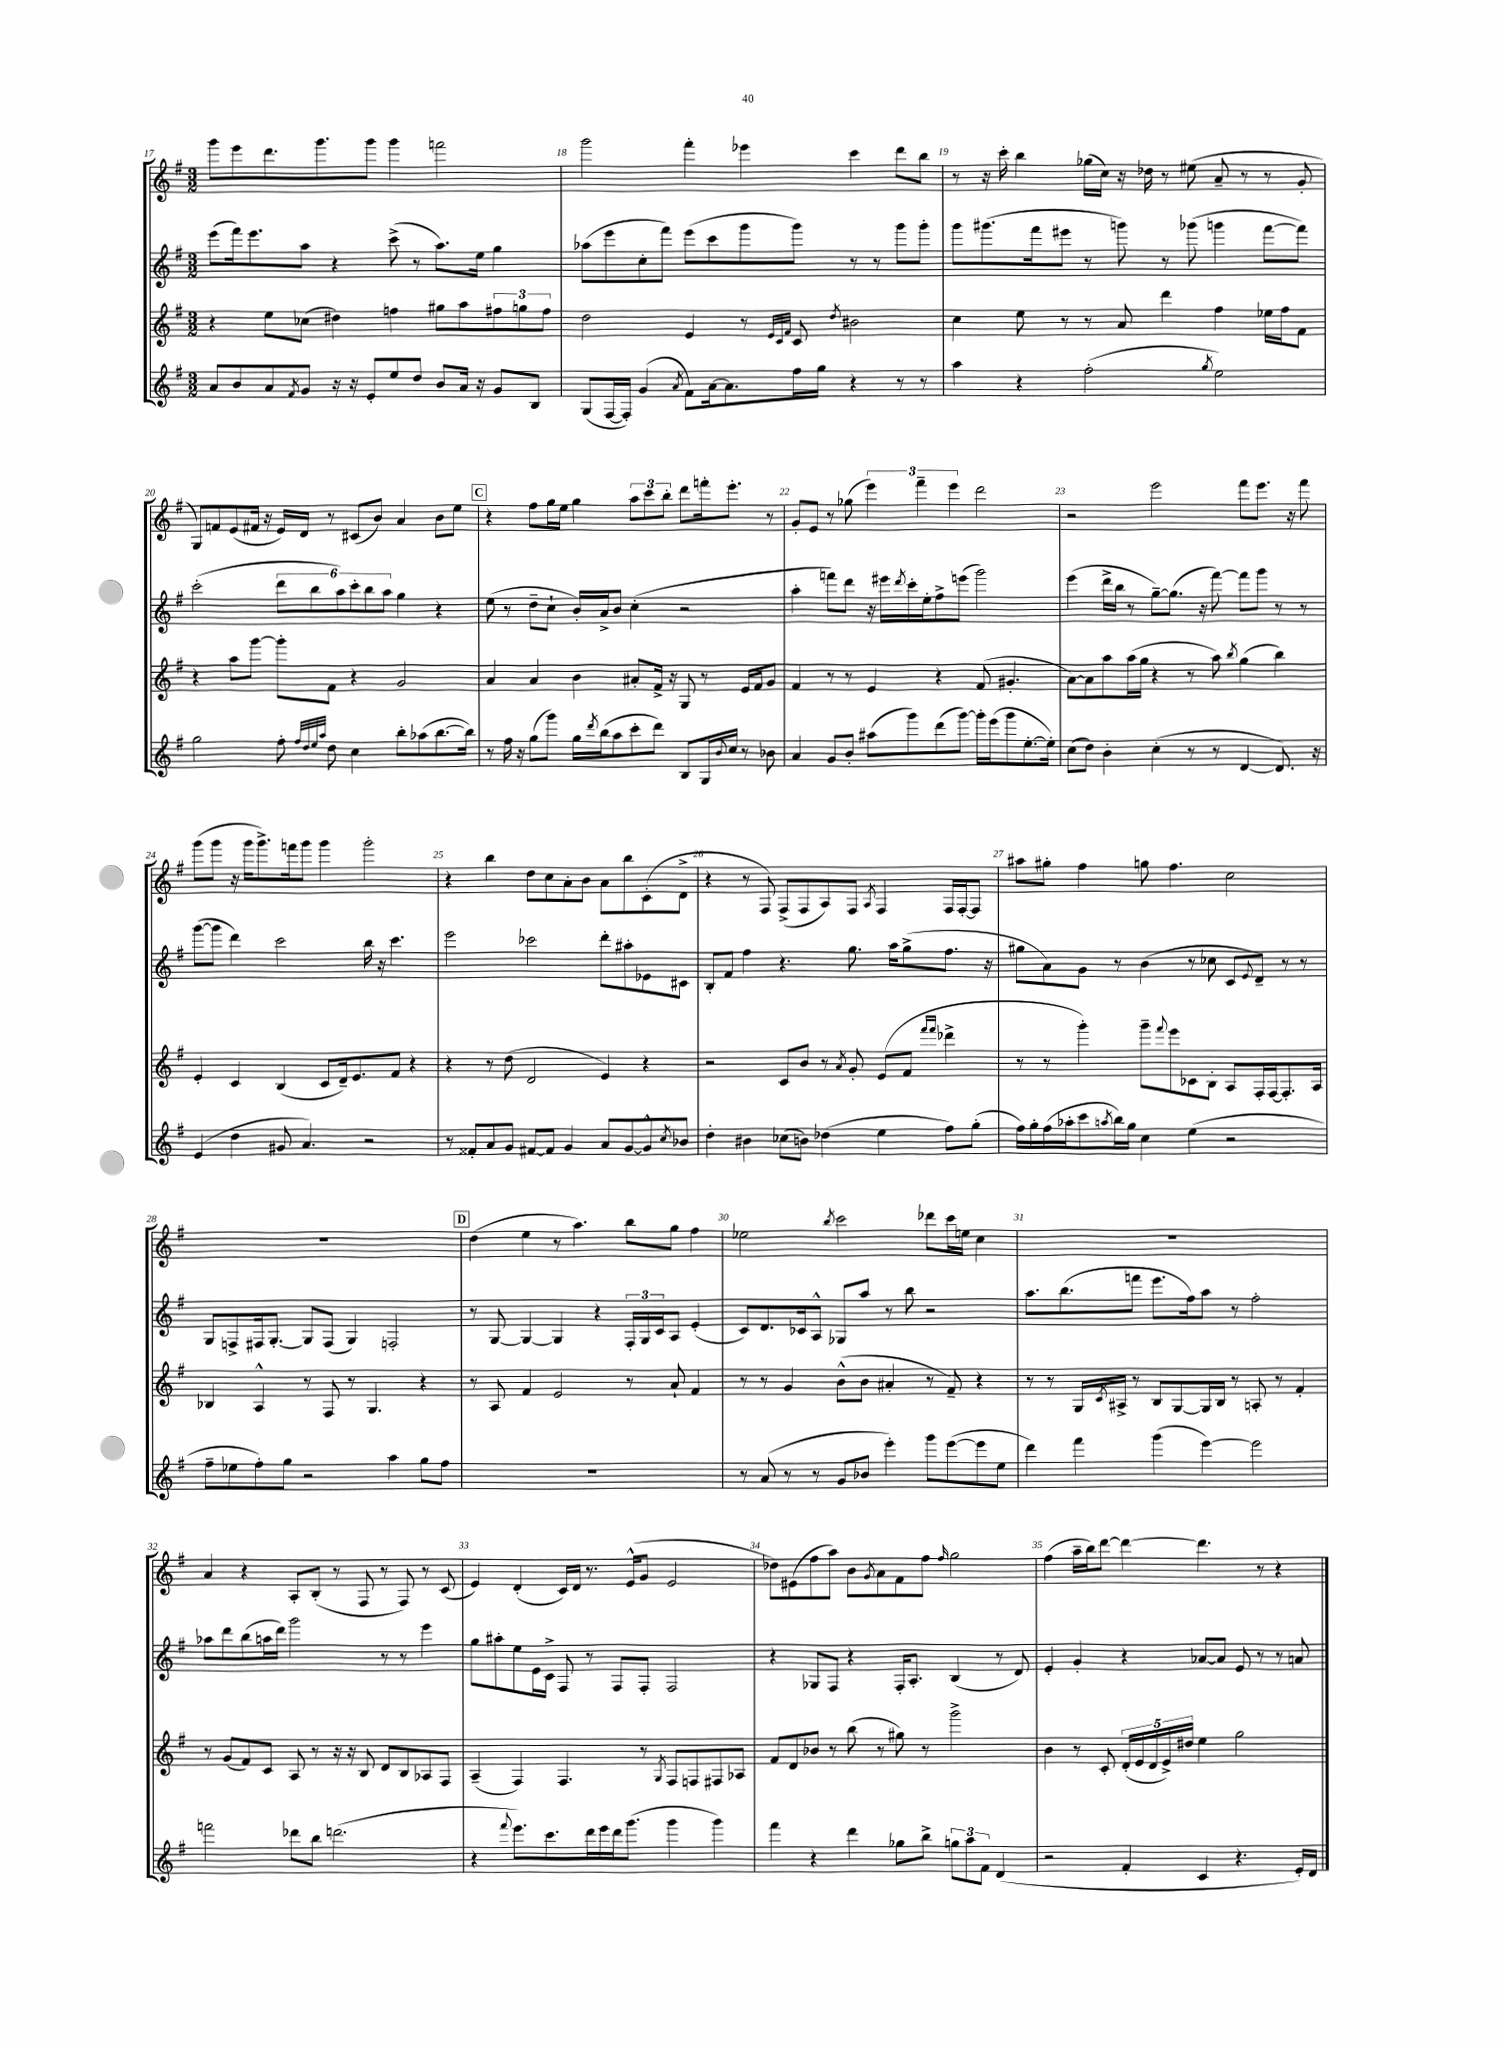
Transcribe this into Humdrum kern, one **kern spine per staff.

**kern	**kern	**kern	**kern
*part4	*part3	*part2	*part1
*staff4	*staff3	*staff2	*staff1
*clefG2	*clefG2	*clefG2	*clefG2
*k[f#]	*k[f#]	*k[f#]	*k[f#]
*M3/2	*M3/2	*M3/2	*M3/2
=17	=17	=17	=17
8a/L	4r	(8eee\L	8ggg\L
8b/	.	16fff#\k)	8eee\
.	.	8.eee\	.
8a/	8ee\L	.	8.ddd\
8qf#/	.	.	.
8g/J	(8cc-X\J	8aa\J	.
.	.	.	8.ggg\
16r	4dd#X\)	4r	.
16r	.	.	.
8e'/L	.	.	8ggg\J
8ee/	4ffn\	(8ccc^\	4ggg\
8dd/J	.	8r	.
8b/L	8gg#X\L	8.aa\L)	2fffn\
16a/Jk	8aa\	.	.
16r	.	16ee\Jk	.
8g/L	12ff#X\	4gg\	.
.	12ggn\	.	.
8B/J	.	.	.
.	12ff#\J	.	.
=18	=18	=18	=18
(8G/L	2dd\	(8aa-X\L	2ggg\
[16F#/L	.	8eee\	.
16F#'/JJ])	.	.	.
(4g/	.	8cc'\	.
.	.	8fff#\J)	.
8qa/	.	.	.
8f#\L)	4e/	(8eee\L	4fff#'\
[16a\k	.	8ccc\	.
8.a\]	.	.	.
.	8r	8ggg\	4eee-X\
.	32qqe/LLL	.	.
.	32qqc/	.	.
.	32qqf#/JJJ	.	.
16ff#\L	8c/	8ggg\J)	.
16gg\JJ	.	.	.
.	8qdd/	.	.
4r	2b#X\	8r	4ccc\
.	.	8r	.
8r	.	8ggg\L	8ddd\L
8r	.	8ggg'\J	8bb\J
=19	=19	=19	=19
4aa\	4cc\	8ggg\L	8r
.	.	(8.ggg#X\	16r
.	.	.	16ccc'\
4r	8ee\	.	4bb\
.	.	16fff#\k	.
.	8r	8eee#X\J	.
(2ff#'\	8r	8r	(16gg-X\LL
.	.	.	16cc\JJ)
.	8a/	8gggn\)	16r
.	.	.	16dd-X\
.	4ddd\	8r	8r
.	.	(8ggg-X\	(8ee#X\
8qgg/	.	.	.
2ee\)	4ff#\	4gggn\	8a~/
.	.	.	8r
.	16ee-X\LL	[8fff#\L	8r
.	16ff#\J	.	.
.	8f#\J	8fff#\J])	8g'/
!!LO:LB:g=z
=20	=20	=20	=20
2gg\	4r	(2ccc'\	8G/L)
.	.	.	8fn/
.	8aa\L	.	(8e/
.	[8ggg\J	.	16f#X/Jk
.	.	.	16r
8ff#'\	8ggg'\L]	12ddd\L	16e/LL)
.	.	.	16d/JJ
.	.	12bb\	.
32qqff#/LLL	.	.	.
32qqdd/	.	.	.
32qqee/	.	.	.
32qqaa/JJJ	.	.	.
8dd\	8f#\J	.	8r
.	.	12aa\)	.
4cc\	4r	12ccc'\	(8c#X/L
.	.	12bb\	.
.	.	.	8b/J)
.	.	12aa\J	.
8bb'\L	2g/	4gg\	4a/
(8aa-X\	.	.	.
[8.bb\	.	4r	8b\L
.	.	.	8ee\J
16bb\Jk])	.	.	.
!!LO:REH:place=s1:t=C
=21	=21	=21	=21
8r	4a/	(8ee\	4r
16ff#\	.	8r	.
16r	.	.	.
(8gg\L	4a/	8dd~\L	8ff#\L
8ggg\J)	.	8cc`\J	16gg\L
.	.	.	16ee\JJ
16gg\LL	4b\	16b'/LL)	4gg\
8qddd/	.	.	.
(16bb\J	.	16a^/J	.
8aa\	.	8b/J	.
8ccc'\	8a#X'/L	(4cc'\	12aa\L
.	.	.	12ccc\
8ddd\J)	16f#^/Jk	.	.
.	.	.	12bb'\J
.	16r	.	.
8B/L	8G/	2r	8ddd\L
16G/L	8r	.	16fffn'\k
8qqb/	.	.	.
16cc/JJ	.	.	8.eee'\J
8r	16e/LL	.	.
.	16f#/J	.	.
8b-X\	8g/J	.	8r
=22	=22	=22	=22
4a/	4f#/	4aa'\	8g'/L
.	.	.	8e/J
8g/L	8r	8fffn\L)	8r
8b'/J	8r	8ddd\J	(8gg-X\
(8aa#X\L	4e/	16r	6eee\)
.	.	16eee#X\LL	.
.	.	8qddd/	.
8ggg\)	.	16ccc'\	.
.	.	.	6fff#~\
.	.	16ee'\J	.
(8ddd\	4r	8ff#^\	.
.	.	.	6eee\
[8ggg\J)	.	(8eeen\J	.
16ggg'\LL]	(8f#/	2ggg\)	2ddd\
(16eee\J	.	.	.
8ggg\	4.g#X'/	.	.
[8.ee'\	.	.	.
16ee'\Jk])	.	.	.
=23	=23	=23	=23
(8cc\L	[8a\L)	(4eee\	2r
8dd\J)	8a\]	.	.
4b'\	8aa\	16ddd^\LL	.
.	.	16bb\JJ	.
.	(16aa\L	8r	.
.	16gg\JJ	.	.
(4cc'\	4r	[8gg~\L)	2eee\
.	.	(8.gg\J]	.
8r	8r	.	.
.	.	16r	.
8r	8aa\)	[8fff#\)	.
.	8qbb/	.	.
[4d/	(4gg\	8fff#\L]	8fff#\L
.	.	8ggg\J	8.eee\J
8.d/])	4bb\)	8r	.
.	.	.	16r
.	.	8r	8fff#\
16r	.	.	.
!!LO:LB:g=z
=24	=24	=24	=24
(4e/	4e'/	([8ggg\L	(8ggg\L
.	.	8ggg\J]	8ggg\J
4dd\	4c/	4ddd\)	16r
.	.	.	16ggg\KL
.	.	.	8.ggg^\)
8g#X/	(4B/	2ccc\	.
.	.	.	16fffn\k
4.a/)	.	.	8ggg\J
.	8c/L	.	4ggg\
.	16d~/k)	.	.
.	8.e/	.	.
2r	.	16bb\	2ggg'\
.	.	16r	.
.	8f#/J	4.ccc\	.
.	4r	.	.
=25	=25	=25	=25
8r	4r	2eee\	4r
8f##X'/L	.	.	.
8a/	8r	.	4bb\
8g/J	(8dd\	.	.
[8f#X/L	2d/	2ccc-X\	8dd\L
8f#/J]	.	.	8cc\
4g/	.	.	8a'\
.	.	.	8b\J
8a/L	4e/)	8ddd'\L	8a\L
[8g/	.	8aa#X'\	8bb\
8g^^/]	4r	8e-X\	(8c'\
8qcc/	.	.	.
8b-X/J	.	8c#X\J	8d^\J
=26	=26	=26	=26
4dd'\	2r	8B'/L	4r
.	.	8f#/J	.
4b#X\	.	4ff#\	8r
.	.	.	8F#/)
(8cc-X\L	8c/L	4.r	(8F#^/L
8bn\J)	8b/J	.	8F#/
(4dd-X\	8r	.	8A/)
.	8qa/	.	.
.	8g'/	8.gg\	8F#/J
.	.	.	8qA/
4ee\	(8e/L	.	4F#/
.	.	16aa\KL	.
.	8f#/J	(8gg^\	.
.	16qqfff#/LL	.	.
.	16qqfff#/JJ	.	.
8ff#\L)	4ddd-X^\	8.ff#\J	16F#/LL
.	.	.	[16F#'/J
(8gg'\J	.	.	8F#/J]
.	.	16r	.
=27	=27	=27	=27
16ff#\LL)	8r	8gg#X\L	8aa#X\L
16gg'\	.	.	.
(16ff#\	8r	8a\)	8gg#X'\J
16aa-X'\J	.	.	.
8ccc\	4ggg'\)	8g\J	4ff#\
8qaan/	.	.	.
16bb\L)	.	8r	.
16gg\JJ	.	.	.
4cc\	8ggg~\L	(4b\	8ggn\
.	8qqfff#/	.	.
.	8eee\	.	4.ff#\
(4ee\	8c-X\	8r	.
.	8B'\J	8cc-X\	.
2r	8A/L	8c/L	2cc\
.	.	8qqe/	.
.	16F#'/L	8d~/J)	.
.	[16F#/J	.	.
.	8.F#'/]	8r	.
.	.	8r	.
.	16A/Jk	.	.
!!LO:LB:g=z
=28	=28	=28	=28
8ff#~\L	4B-X/	8G/L	1.r
8ee-X\	.	8Fn^/	.
8ff#'\)	4A^^/	16F#X/k	.
.	.	[8.G'/J	.
8gg\J	.	.	.
2r	8r	8G/L]	.
.	8F#/	(8F#/J	.
.	8r	4G/)	.
.	4.G/	.	.
4aa\	.	2Fn'/	.
8gg\L	4r	.	.
8ff#\J	.	.	.
!!LO:REH:place=s1:t=D
=29	=29	=29	=29
1.r	8r	8r	(4dd\
.	8A/	[8G/	.
.	4f#/	4G/_	4ee\
.	2e/	4G/]	8r
.	.	.	4.aa\)
.	.	4r	.
.	8r	24F#'/LL	8bb\L
.	.	24G/	.
.	.	24c/J	.
.	8a`/	8A/J	8gg\J
.	4f#/	(4e'/	4ff#\
=30	=30	=30	=30
8r	8r	8c/L)	2ee-X\
(8a/	8r	8.d/	.
8r	4g/	.	.
.	.	16c-X/k	.
8r	.	8A^^/J	.
.	.	.	8qbb/
8g/L	(8b^^\L	8G-X/L	2ccc\
8b-X/J	8b\J	8aa/J	.
4eee'\)	4a#X'/	8r	.
.	.	8bb\	.
8ggg\L	8r	2r	8ddd-X\L
([8eee\	8f#~/)	.	16ccc\L
.	.	.	16een\JJ
8eee\]	4r	.	4cc\
8ee\J	.	.	.
=31	=31	=31	=31
4ddd\)	8r	8.aa\L	1.r
.	8r	.	.
.	.	(8.bb\	.
4fff#\	16G/LL	.	.
.	8qc/	.	.
.	16A#X^/JJ	.	.
.	8r	8fffn\J	.
(4ggg\	8B/L	8.eee\L	.
.	[8G/	.	.
.	.	16ff#\k)	.
[4eee\)	16G/L]	8aa\J	.
.	16B/JJ	.	.
.	8r	8r	.
2eee\]	8An'/	2ff#'\	.
.	8r	.	.
.	4f#'/	.	.
!!LO:LB:g=z
=32	=32	=32	=32
2fffn\	8r	8aa-X\L	4a/
.	(8g/L	8ddd\	.
.	8f#/)	(8bb\	4r
.	8c/J	16aan\L	.
.	.	16ddd\JJ)	.
8ddd-X\L	8A/	2ggg\	8A'/L
8bb\J	8r	.	(8B'/J
(2.dddn\	16r	.	8r
.	16r	.	.
.	8B/	.	8F#/
.	8d/L	8r	8r
.	8B/	8r	8F#/)
.	8A-X/	4eee\	8r
.	8F#/J	.	(8c/
=33	=33	=33	=33
4r	(4A~/	8gg\L	4e/)
.	.	8aa#X'\	.
8qqfff#/	.	.	.
8.eee\L)	4F#/)	8ee\	(4d'/
.	.	16e\L	.
8.ccc\	.	16c^\JJ	.
.	4.F#/	8F#/	16c/LL)
.	.	.	16d/JJ
16ddd\L	.	8r	8.r
16eee\	.	.	.
16ddd\J	.	8F#/L	.
(8.ggg\J	.	.	(16e^^/KL
.	8r	8F#'/J	8g/J
.	8qG/	.	.
4ggg\	8F#/L	2F#/	2e/
.	8Fn/	.	.
4ggg\)	8F#X/	.	.
.	8A-X/J	.	.
=34	=34	=34	=34
4fff#\	8f#/L	4r	8dd-X\L)
.	8d/	.	(8e#X\
4r	8b-X/J	8G-X/L	8ff#\
.	8r	8F#/J	8aa\J)
4ddd\	(8bb\	4r	8b\L
.	.	.	8qg/
.	8r	.	8a\
8gg-X\L	8gg#X\)	16F#'/KL	8f#\
.	.	8.A'/J	.
8bb^\J	8r	.	8ff#\J
.	.	.	16qqff#/
12ggn\L	2ggg^\	(4B/	2gg\
12aa\	.	.	.
12f#\J	.	.	.
(4d/	.	8r	.
.	.	8d/)	.
=35	=35	=35	=35
2r	4b\	4e'/	(4ff#\
.	8r	4g'/	16aa~\LL
.	.	.	16bb\J)
.	8c'/	.	[8ddd\J
4f#'/	(20d'/LL	4r	4ddd\_
.	20e/	.	.
.	20d/	.	.
.	20e^/)	.	.
.	20dd#X/JJ	.	.
4c/	4ee\	[8a-X/L	4.ddd\]
.	.	8a-/J]	.
4.r	2gg\	8e/	.
.	.	8r	8r
.	.	8r	4r
16e'/LL)	.	8an/	.
16d/JJ	.	.	.
==	==	==	==
*-	*-	*-	*-
